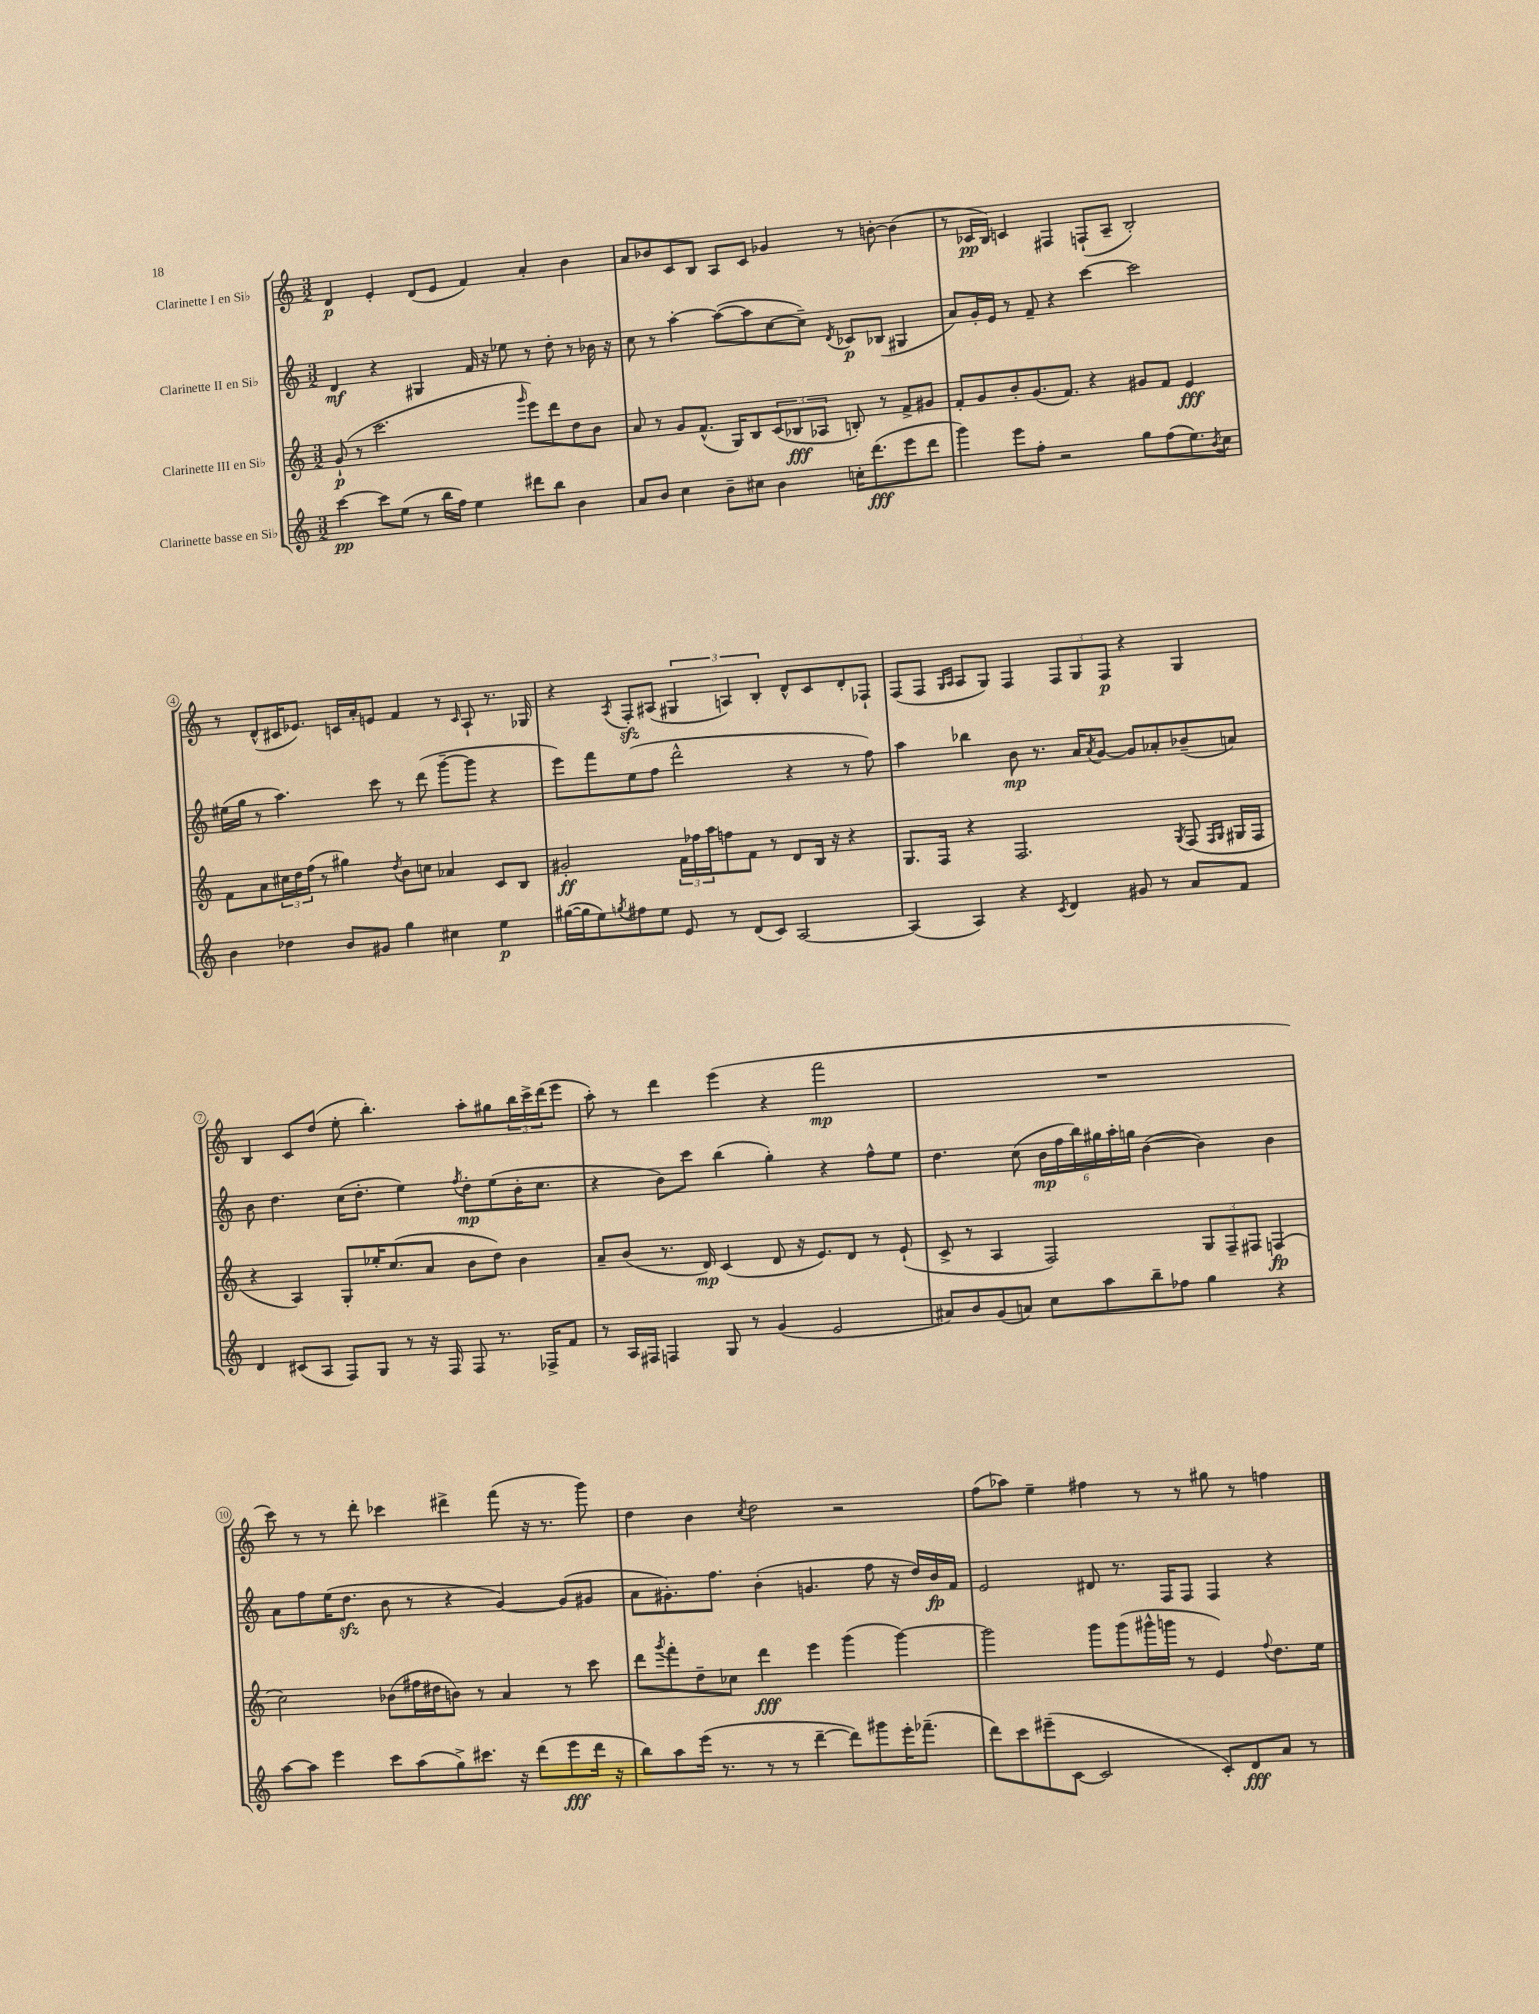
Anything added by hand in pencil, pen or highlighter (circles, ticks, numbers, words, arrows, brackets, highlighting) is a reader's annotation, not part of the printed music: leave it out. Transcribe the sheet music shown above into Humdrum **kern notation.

**kern	**kern	**kern	**kern
*staff4	*staff3	*staff2	*staff1
*clefG2	*clefG2	*clefG2	*clefG2
*k[]	*k[]	*k[]	*k[]
*M3/2	*M3/2	*M3/2	*M3/2
[4ccc	(8g`	4d	4d
.	8r	.	.
8ccc]	2.ccc	4r	4e'
(8ee	.	.	.
8r	.	4G#	(8d
16bb	.	.	8e
16ff)	.	.	.
4ee	.	16f	4f)
.	.	16r	.
.	.	8ee-	.
.	16qqggg	.	.
8ddd#	8eee)	8r	4a'
8bb	8ddd	8dd'	.
4b	8dd	8r	4b
.	8b	16b-	.
.	.	16r	.
=	=	=	=
8a	8a	8cc	8a
8b	8r	8r	8b-
4cc	8g	[4aa'	8c
.	(8.f^^	.	8B
8b~	.	(8aa_	8A
.	16G)	.	.
8cc#	8B	8aa]	8c
4b	(12c	[8cc	4g-
.	12B-	.	.
.	.	8cc~])	.
.	12A-	.	.
.	.	8qd	.
16cc'	8B')	8c-	8r
(8.ddd	.	.	.
.	8r	(8B-	[8b'
8eee	8f^	4G#	(4b]
8ddd	8g#	.	.
=	=	=	=
4ggg)	8f'	8a)	8r
.	8g	16g'	16c-
.	.	16e	16B)
8eee	8b'	8r	4c
8ff'	(8.g	8f~	.
2r	.	4r	4F#
.	8.f)	.	.
.	4r	[4ccc	(8F`
.	.	.	8A~
8gg	8g#	2ccc]	2B')
(8ff	8f	.	.
8.ee)	4e	.	.
8qb	.	.	.
16cc	.	.	.
=	=	=	=
4b	8f	(16ee#	8r
.	.	16gg	.
.	8a	8r	(8d^^
4dd-	24cc#	4.aa)	16c#
.	24dd	.	.
.	.	.	8.e-)
.	(24ff	.	.
.	8r	.	.
8b	4gg#)	.	16c
.	.	.	16a'
8g#	.	8ccc	8e
.	8qdd	.	.
4gg	8b	8r	4f
.	8cc	(8ddd	.
4cc#	4a-	[8ggg~	8r
.	.	.	16qqc
.	.	8ggg]	8A`
4ee	8c	4r	8.r
.	8B	.	.
.	.	.	16G-
=	=	=	=
([16gg#	2g#'	8eee)	4r
16gg#]	.	.	.
8ee)	.	8fff	.
8qgg	.	.	8qA
8ff#	.	(8ee	8F'
8ee	.	8ff	(8A#
8e	24f	2ddd^^	6G#
.	24ff-	.	.
.	24aa	.	.
8r	8ff	.	.
.	.	.	6A)
(8d	8f	.	.
.	.	.	6B'
8c)	8r	.	.
[2A	8d	4r	8d^^
.	16B	.	8c
.	16r	.	.
.	4r	8r	8d'
.	.	8ff)	8F-`
=	=	=	=
(4A]	8.G	4aa	(8F
.	.	.	8F
.	16F	.	.
.	.	.	16qqG
.	.	.	16qqA
4A)	4r	4bb-	8A
.	.	.	8G)
4r	2.F	8b	4F
.	.	8.r	.
8qc	.	.	.
4d	.	.	12F
.	.	16a	.
.	.	.	12G
.	.	8qa	.
.	.	[8g	.
.	.	.	12F
8g#	.	8g]	4r
8r	.	8a-'	.
.	8qG	.	.
8a	(8F	(8b-~	4G
.	16qqF	.	.
.	16qqG	.	.
8f	16G#	8a)	.
.	16F	.	.
=	=	=	=
4d	4r	8b	4B
.	.	4.dd	.
(8c#	4A)	.	8c
8A	.	.	(8dd
8F)	8G'	(16cc	8ee'
.	.	8.dd'	.
8G	16ee-'	.	4.bb')
.	(8.cc	.	.
8r	.	4ee)	.
16r	8a	.	.
16F	.	.	.
.	.	8qff	.
8F	8b	8dd'	8aa'
8.r	8dd)	(8ee	8gg#
.	4b	16b'	24bb
.	.	.	24ccc^
16F-^	.	8.cc	.
.	.	.	(24ddd
8f	.	.	8eee
=	=	=	=
8r	8a~	4r	8aa')
16A	(8b	.	8r
16F#	.	.	.
4F	8.r	8b)	4ddd
.	.	8ccc	.
.	16d)	.	.
8G	(4c	(4bb	(4eee
8r	.	.	.
(4g	8d	4gg')	4r
.	16r	.	.
.	8.e)	.	.
2e	.	4r	2fff
.	8d	.	.
.	8r	8ff^^	.
.	(8e`	8ee	.
=	=	=	=
8a#)	8c^	4.dd	1.r
8b	8r	.	.
(8g	4A	.	.
8a)	.	(8cc	.
8cc	2F)	24b	.
.	.	24ff	.
.	.	24bb)	.
8aa	.	24gg#	.
.	.	24aa'	.
.	.	24gg	.
8bb~	.	([4b	.
8ff-	.	.	.
4gg	12G	4b])	.
.	12F~	.	.
.	12F#	.	.
4r	(4F	4b	.
=	=	=	=
[8aa	2cc)	8a	8ccc)
8aa]	.	8ff	8r
4eee	.	(16ee	8r
.	.	8.dd	.
.	.	.	8ddd'
8ccc	(8b-	8b	4ccc-
(8aa	16ff#	8r	.
.	16dd#	.	.
8gg^)	8b)	4r	4ddd#^
8.ccc#	8r	.	.
.	4a	[4g)	(8fff
16r	.	.	.
(8ddd	.	.	16r
.	.	.	8.r
8eee	8r	(8g]	.
16ddd	8ccc	8g#	8ggg)
16r	.	.	.
=	=	=	=
8bb)	8ddd	8a	4dd
.	8qggg	.	.
8aa	8fff'	8.g#')	.
(16eee	8dd~	.	4b
8.r	.	8.ff	.
.	8cc-	.	.
.	.	.	8qcc
8r	4ddd	(4b'	2dd
8r	.	.	.
[4ddd~	4eee	4.g	.
8ddd])	(4ggg	.	2r
8ggg#	.	8ff	.
16eee'	[4ggg)	16r	.
(8.fff-~	.	16dd)	.
.	.	16b	.
.	.	16f	.
=	=	=	=
8ddd)	2ggg]	2e	(8ff
8ccc	.	.	8aa-)
(8eee#~	.	.	4ee~
[8c	.	.	.
2c]	8ggg	8d#	4ff#
.	(8ggg	8.r	.
.	16ggg#^^	.	8r
.	16ggg	16F	.
.	8r	8F	8r
8c')	4e)	4F	8gg#
8d	.	.	8r
.	8qqff	.	.
8a	8.dd	4r	4ff
8r	.	.	.
.	16ee	.	.
==	==	==	==
*-	*-	*-	*-
